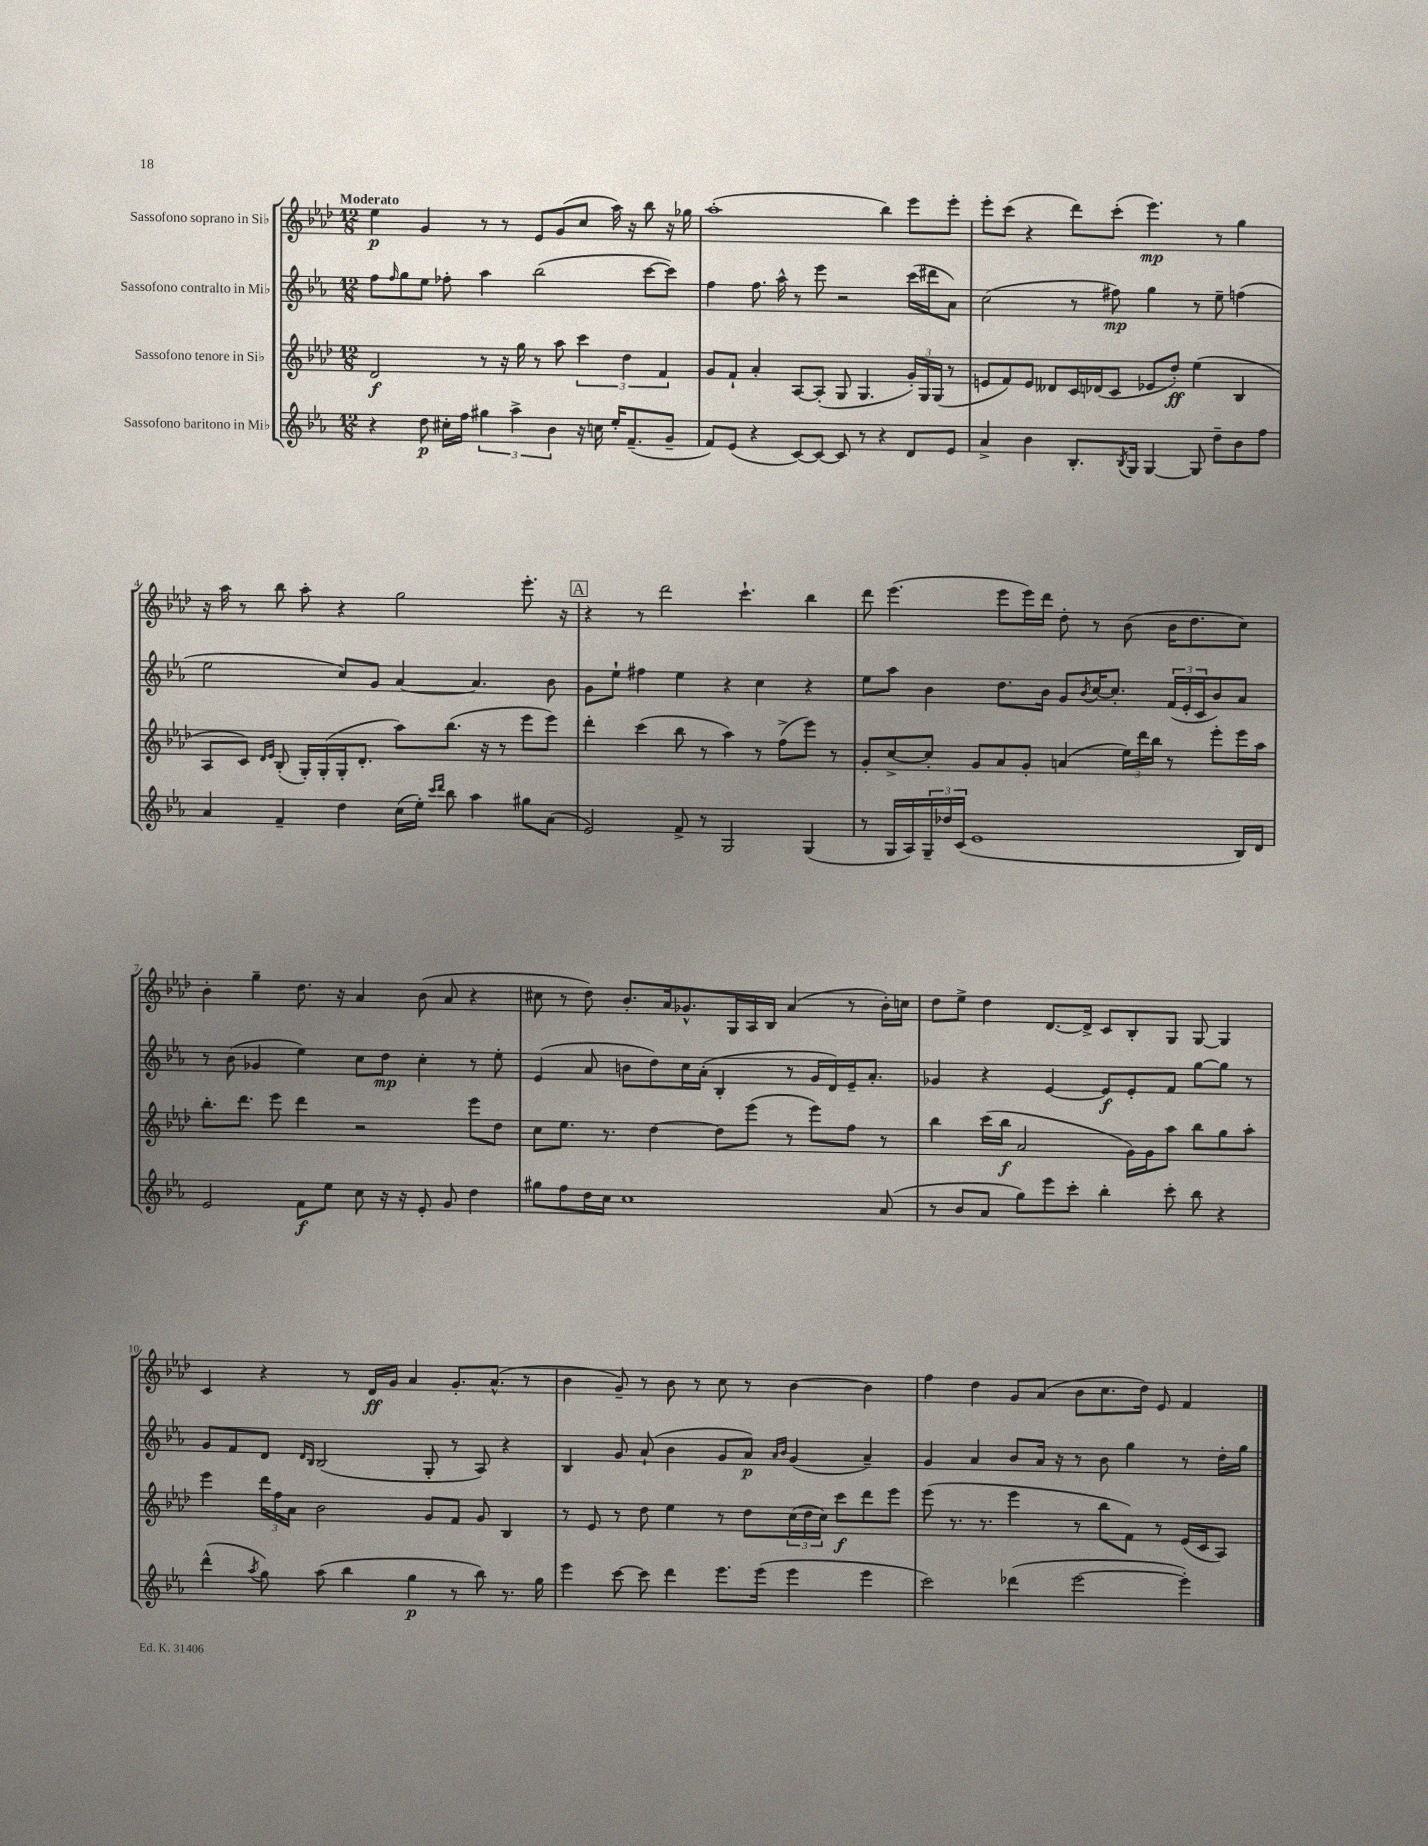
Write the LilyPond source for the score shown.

<<
\new StaffGroup <<
\new Staff = "s0" \with { instrumentName = "Sassofono soprano in Sib" } {
    \clef treble \key aes \major \numericTimeSignature \time 12/8 \tempo "Moderato"
    ees''4\p g'4 r8 r8 ees'8 g'8( c''8 aes''16) r16 bes''8 r16 ges''16 |
    aes''1-.( bes''4) ees'''8 ees'''8-. |
    ees'''8-. c'''8( r4 des'''8) c'''8-.( ees'''4.\mp) r8 g''4 |
    r16 aes''16 r8 bes''8 aes''8-. r4 g''2 ees'''8.-. r16 |
    \mark \markup { \box "A" } r4 r8 des'''2 c'''4.-! bes''4 |
    des'''8 ees'''4.( ees'''8 ees'''16) des'''16 des''8-. r8 bes'8( bes'16 des''8. c''8) |
    bes'4-. g''4-- des''8. r16 aes'4 bes'8( aes'8 r4 |
    cis''8 r8 des''8) bes'8.-. aes'16 ges'8.-^ g16 aes16 bes16 aes'4( r8 bes'16-.) c''16 |
    des''8 ees''8-> des''4 des'8.~ des'16-> c'8 bes8-. g8 g8~ g4 |
    c'4 r4 r8 des'16\ff g'16 aes'4 g'8.-. aes'8.-^( r8 |
    bes'4 g'8--) r8 bes'8 r8 c''8 r8 bes'4~ bes'4 |
    f''4 des''4 g'8 aes'8( bes'8 c''8. des''16) ees'8 f'4 \bar "|." |
}
\new Staff = "s1" \with { instrumentName = "Sassofono contralto in Mib" } {
    \clef treble \key ees \major \numericTimeSignature \time 12/8
    f''8 \grace { f''16 } g''8 ees''8 fes''8-. aes''4 bes''2( c'''8~ c'''8) |
    f''4 f''8. aes''16-^ r8 ees'''8 r2 c'''16( dis'''16 aes'8) |
    c''2( r8 fis''8\mp) g''4 r8 ees''8-- f''4( |
    ees''2 c''8) g'8 aes'4~ aes'4. bes'8 |
    \mark \markup { \box "A" } g'8 ees''8-! fis''4 ees''4 r4 c''4 r4 |
    ees''8 aes''8 bes'4 d''8. bes'16 g'8 \acciaccatura { bes'8 } c''16~ c''8.-. \tuplet 3/2 { f'16( ees'16-. c'16 } bes'8) aes'8 |
    r8 bes'8( ges'4 ees''4) c''8 d''8\mp c''4-. r8 ees''8-. |
    ees'4( aes'8 b'8 d''8) c''16 aes'16-.( bes4-. r8 g'16 d'16) ees'16-- aes'8.-. |
    ges'4 r4 ees'4~ ees'8\f ees'8-. f'8 g''8~ g''8 r8 |
    g'8 f'8 d'8 \grace { d'16 bes16 } bes2( g8-. r8 aes8) r4 |
    bes4 g'8 aes'8-!( bes'4 g'8 aes'8\p) \grace { aes'16 bes'16 } g'4( aes'4--) |
    g'4 aes'4 bes'8 aes'16 r16 r8 bes'8 g''4 r8 d''16-. g''16 \bar "|." |
}
\new Staff = "s2" \with { instrumentName = "Sassofono tenore in Sib" } {
    \clef treble \key aes \major \numericTimeSignature \time 12/8
    des'2\f r8 r16 g''16 r8 aes''8 \tuplet 3/2 { c'''4 des''4 f'4 } |
    g'8 f'8-! aes'4-. aes8~ aes8-.( g8 g4. \tuplet 3/2 { g'16-.) g16 g16( } r8 |
    e'8 f'8) e'8 deses'8 c'16 des'16( c'8 ees'8 des''8-.\ff) ees''4( bes4 |
    aes8 c'8) \grace { des'16 ees'16 } bes8-.( g16-.) g16-.( g16-. des'8.-. aes''8) bes''8.( r16 r8 ees'''8 ees'''8) |
    \mark \markup { \box "A" } des'''4-. c'''4( bes''8 r8 aes''4) r8 f''8->( ees'''8) r8 |
    g'8-. c''8~-> c''8-. g'8 aes'8 g'8-. a'4( \tuplet 3/2 { ees''16) des'''16 bes''16 } r8 ees'''8-. ees'''16 aes''16 |
    bes''8.-. des'''8. ees'''8 des'''4 r2 ees'''8 des''8 |
    c''8 ees''8. r8. des''4~ des''8 ees'''8( r8 ees'''8) f''8 r8 |
    bes''4 c'''16( bes''16\f aes'2 g'16) g'16 aes''8 bes''8 g''8 aes''8-. |
    ees'''4 \tuplet 3/2 { des'''16 f''16 aes'16 } bes'2 g'8 f'8 g'8 bes4 |
    r8 ees'8 r8 des''8 ees''4 r8 des''8 \tuplet 3/2 { c''16( des''16 c''16) } c'''8\f des'''8 ees'''8 |
    ees'''8( r8. r8. ees'''4 r8 bes''8 f'8) r8 ees'16( c'16 aes8) \bar "|." |
}
\new Staff = "s3" \with { instrumentName = "Sassofono baritono in Mib" } {
    \clef treble \key ees \major \numericTimeSignature \time 12/8
    r4 d''8\p cis''16-. f''16 \tuplet 3/2 { gis''4 aes''4-> bes'4 } r16 c''16 ees''16-. f'8.--( g'8-- |
    f'8) ees'8( r4 c'8~) c'8~ c'8 r8 r4 d'8 ees'8 |
    aes'4-> bes'4 bes8.-. \acciaccatura { bes8 } g16 g4~ g8 d''8-- bes'8 f''8 |
    aes'4 f'4-- d''4 c''16( ees''16-.) \grace { c'''16 d'''16 } bes''8 aes''4 gis''8 aes'8( |
    \mark \markup { \box "A" } ees'2) f'8-> r8 g2 g4( |
    r8 g16 aes16) \tuplet 3/2 { g16-- des''16 c'16( } ees'1 bes16) d'16 |
    ees'2 f'8\f ees''8 c''8 r16 r16 ees'8-. g'8 d''4 |
    gis''8 f''8 d''16 c''16 c''1 aes'8( |
    r8 bes'8 aes'8 g''8) ees'''8 c'''8-. bes''4-. c'''8-. bes''8 r4 |
    d'''4-^( \acciaccatura { aes''8 } g''8) aes''8( bes''4 g''4\p r8 bes''8) r8. g''16 |
    ees'''4 c'''8~ c'''8 d'''4 ees'''8. ees'''16( ees'''4 ees'''4 |
    c'''2) des'''4( ees'''2~ ees'''4-.) \bar "|." |
}
>>
>>
